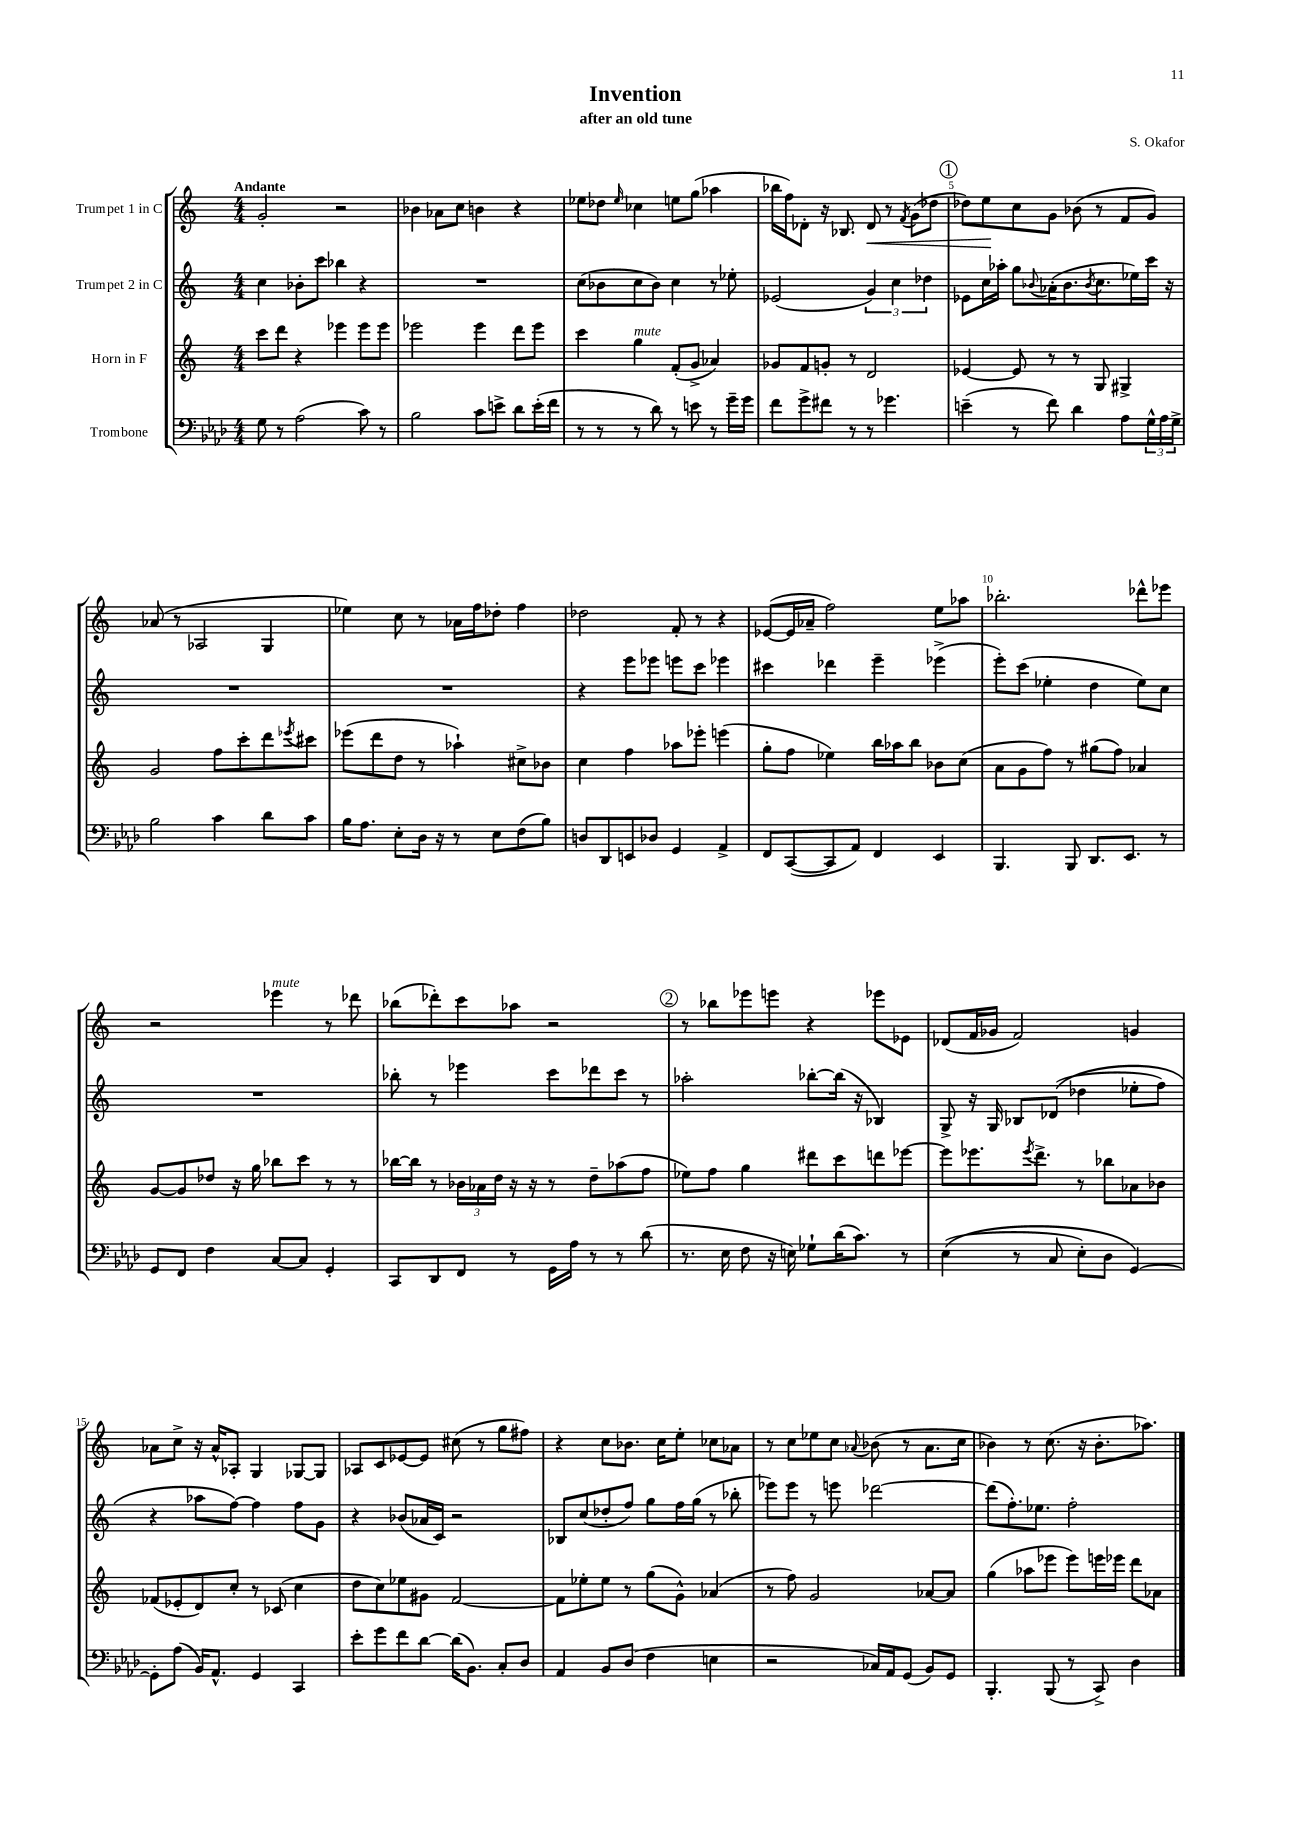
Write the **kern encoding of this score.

**kern	**kern	**kern	**kern
*staff4	*staff3	*staff2	*staff1
*clefF4	*clefG2	*clefG2	*clefG2
*k[b-e-a-d-]	*k[]	*k[]	*k[]
*M4/4	*M4/4	*M4/4	*M4/4
8G	8ccc	4cc	2g'
8r	8ddd	.	.
(2A-	4r	8b-'	.
.	.	8ccc	.
.	4eee-	4bb-	2r
8c)	8eee-	4r	.
8r	8eee-	.	.
=	=	=	=
2B-	2eee-	1r	4b-
.	.	.	8a-
.	.	.	8cc
8c	4eee-	.	4b
8e^	.	.	.
8d-	8ddd	.	4r
(16e'	8eee-	.	.
16f	.	.	.
=	=	=	=
8r	4ccc	(8cc	8ee-
8r	.	8b-	8dd-
.	.	.	16qqee-
8r	4gg	8cc	4cc-
8d-)	.	8b-)	.
8r	(8f'	4cc	8ee
8e	8g^	.	(8gg
8r	4a-)	8r	4aa-
16g~	.	8ee-'	.
16g	.	.	.
=	=	=	=
8f	8g-	(2e-	16bb-
.	.	.	16ff)
8g^	8f	.	8d-'
8f#	8g'	.	16r
.	.	.	8.B-
8r	8r	.	.
8r	2d	6g)	8d-
4.g-	.	.	8r
.	.	6cc	.
.	.	.	8qf
.	.	.	(8g
.	.	6dd-	.
.	.	.	8dd-
=	=	=	=
(4e~	[4e-	8e-	8dd-)
.	.	16cc	8ee
.	.	16aa-'	.
8r	8e-]	8gg	8cc
.	.	8qqb-	.
8f)	8r	(16a-'	8g
.	.	8.b-	.
4d-	8r	.	(8b-
.	.	8qb-	.
.	8G	8.cc	8r
8A-	4G#^	.	8f
.	.	16ee-)	.
24G^^	.	16ccc	8g)
24A-	.	.	.
.	.	16r	.
24G^	.	.	.
=	=	=	=
2B-	2g	1r	(8a-
.	.	.	8r
.	.	.	2A-
4c	8ff	.	.
.	8ccc'	.	.
8d-	8ddd	.	4G
.	8qeee-	.	.
8c	8ccc#	.	.
=	=	=	=
16B-	(8eee-	1r	4ee-)
8.A-	.	.	.
.	8ddd	.	.
8E-'	8dd	.	8cc
16D-	8r	.	8r
16r	.	.	.
8r	4aa-`)	.	16a-
.	.	.	16ff
8E-	.	.	8dd-'
(8F	8cc#^	.	4ff
8B-)	8b-	.	.
=	=	=	=
8D	4cc	4r	2dd-
8DD-	.	.	.
8EE	4ff	8eee	.
8D-	.	8eee-	.
4GG	8aa-	8eee	8f'
.	8eee-'	8ccc	8r
4AA-^	(4eee	4eee-	4r
=	=	=	=
8FF	8gg'	4ccc#	([8e-
([8CC	8ff	.	16e-]
.	.	.	16a-~
8CC]	4ee-)	4ddd-	2ff)
8AA-)	.	.	.
4FF	16bb	4eee~	.
.	16aa-	.	.
.	8bb	.	.
4EE-	8b-	(4eee-^	8ee
.	(8cc	.	8aa-
=	=	=	=
4.BBB-	8a	8eee')	2.bb-'
.	8g	(8ccc	.
.	8ff)	4ee-'	.
8BBB-	8r	.	.
8.DD-	(8gg#	4dd	.
.	8ff)	.	.
8.EE-	.	.	.
.	4a-	8ee-)	8ddd-^^
8r	.	8cc	8eee-
=	=	=	=
8GG	[8g	1r	2r
8FF	8g]	.	.
4F	8dd-	.	.
.	16r	.	.
.	16gg	.	.
[8C	8bb-	.	4eee-
8C]	8ccc	.	.
4GG'	8r	.	8r
.	8r	.	8ddd-
=	=	=	=
8CC	[16bb-	8bb-'	(8bb-
.	16bb-]	.	.
8DD-	8r	8r	8ddd-')
8FF	24b-	4eee-	8ccc
.	24a-	.	.
.	24dd	.	.
8r	16r	.	8aa-
.	16r	.	.
16GG	8r	8ccc	2r
16A-	.	.	.
8r	8dd~	8ddd-	.
8r	(8aa-	8ccc	.
(8d-	8ff	8r	.
=	=	=	=
8.r	8ee-)	2aa-'	8r
.	8ff	.	8bb-
16E-	.	.	.
8F	4gg	.	8eee-
16r	.	.	8eee
16E)	.	.	.
8G-`	8ddd#	[8bb-'	4r
(16d-	8ccc	(16bb-]	.
8.c)	.	16r	.
.	8ddd	4B-)	8eee-
8r	[8eee-	.	8e-
=	=	=	=
&((4E-	8eee-]	8G^	(8d-
.	8.eee-	16r	16f
.	.	16G	16g-
8r	.	8B-	2f)
.	8qeee-	.	.
.	8.ddd^	.	.
8C	.	&((8d-	.
8E-')	8r	4dd-	.
8D-	8bb-	.	.
[4GG&)	8a-	8ee-'	4g
.	8b-	8ff)	.
=	=	=	=
8GG']	(8f-	4r	8a-
(8A-	8e-'	.	8cc^
16BB-)	8d)	8aa-	16r
8.AA-^^	.	.	16a-^^
.	8cc'	[8ff&)	8A-'
4GG	8r	4ff]	4G
.	(8c-	.	.
4CC	4cc	8ff	[8G-
.	.	8g	8G-]
=	=	=	=
8e-'	8dd	4r	8A-
8g	8cc)	.	8c
8f	8ee-	(8b-	[8e-
[8d-	8g#	16a-	8e-]
.	.	16c)	.
(16d-]	[2f	2r	(8cc#
8.BB-)	.	.	.
.	.	.	8r
8C'	.	.	8gg
8D-	.	.	8ff#)
=	=	=	=
4AA-	8f]	8B-	4r
.	8ee-'	(8cc	.
8BB-	8ee-	8dd-'	8cc
(8D-	8r	8ff)	8.b-
4F	(8gg	8gg	.
.	.	.	16cc
.	8g^^)	16ff	8ee'
.	.	(16gg	.
4E	(4a-	8r	8cc-
.	.	8bb-'	8a-
=	=	=	=
2r	8r	8eee-)	8r
.	8ff)	8eee-	8cc
.	2g	8r	8ee-
.	.	8eee	8cc
.	.	.	8qqa-
16C-)	.	[2ddd-	(8b-
16AA-	.	.	.
(8GG	.	.	8r
8BB-)	[8a-	.	8.a-
8GG	8a-]	.	.
.	.	.	16cc
=	=	=	=
4.BBB-'	(4gg	(8ddd-]	4b-)
.	.	8.ff')	.
.	8aa-	.	8r
.	.	8.ee-	.
(8BBB-	8eee-	.	(8.cc
8r	8eee-)	2ff'	.
.	.	.	16r
8CC^)	16eee	.	8.b-'
.	16eee-	.	.
4D-	8ddd	.	.
.	.	.	8.aa-)
.	8a-	.	.
==	==	==	==
*-	*-	*-	*-
